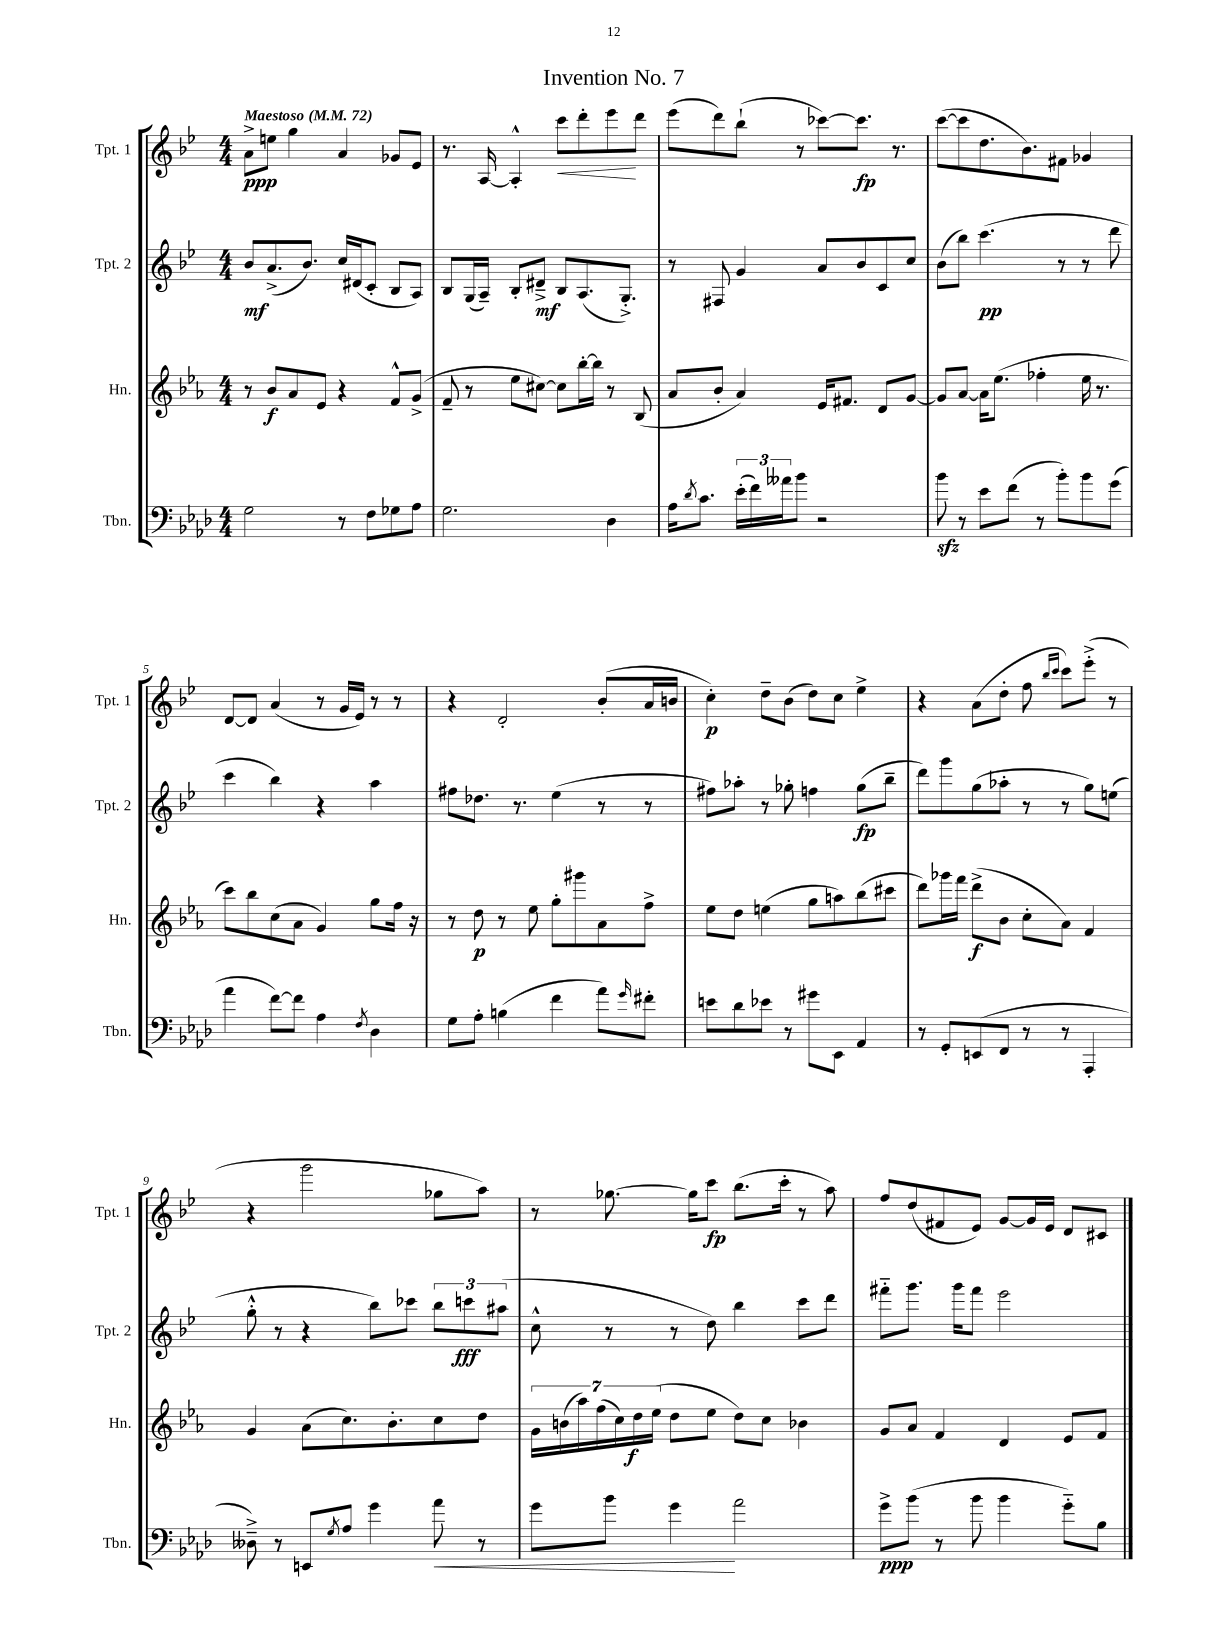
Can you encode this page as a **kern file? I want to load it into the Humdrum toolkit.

**kern	**kern	**kern	**kern
*staff4	*staff3	*staff2	*staff1
*clefF4	*clefG2	*clefG2	*clefG2
*k[b-e-a-d-]	*k[b-e-a-]	*k[b-e-]	*k[b-e-]
*M4/4	*M4/4	*M4/4	*M4/4
*MM72	*MM72	*MM72	*MM72
2G\	8r	8b-/L	8a^\L
.	8b-/L	(8.a^/	8ee\J
.	8a-/	.	4gg\
.	.	8.b-/J)	.
.	8e-/J	.	.
8r	4r	16cc/LL	4a/
.	.	(16d#/J	.
8F\L	.	8c'/J	.
8G-\	8f^^/L	8B-/L	8g-/L
8A-\J	(8g^/J	8A/J)	8e-/J
=	=	=	=
2.G\	8f~/	8B-/L	8.r
.	8r	(16G/L	.
.	.	16A~/JJ)	[16A/
.	8ee-\L	8B-'/L	4A'^^/]
.	[8cc#\J)	8d#~^/J	.
.	8cc#\]L	8B-/L	8ccc\L
.	[16bb-'\L	(8.A/	8ddd'\
.	16bb-\]JJ	.	.
4D-\	8r	.	8eee-\
.	.	8.G'^/J)	.
.	(8B-/	.	8ddd\J
=	=	=	=
16A-\LK	8a-/L	8r	(8eee-\L
8qd-/	.	.	.
8.c\J	.	.	.
.	8b-'/J	8F#/	8ddd\)
(24e-'\LL	4a-/)	4g/	(8bb-`\J
24f\)	.	.	.
24a--\J	.	.	.
8b-\J	.	.	8r
2r	16e-/LK	8a/L	[8ccc-\L)
.	8.f#/J	.	.
.	.	8b-/	8.ccc-\]J
.	8d/L	8c/	.
.	.	.	8.r
.	[8g/J	8cc/J	.
=	=	=	=
8b-\	8g/]L	(8b-\L	([8ccc\L
8r	[8a-/J	8bb-\J)	8ccc\]
8e-\L	16a-\]LK	(4.ccc\	8.dd\
.	(8.ee-\J	.	.
(8f\J	.	.	.
.	.	.	8.b-\)
8r	4ff-'\	.	.
8b-'\L)	.	8r	8f#\J
8b-\	16ee-\	8r	4g-/
.	8.r	.	.
(8g\J	.	8ddd\	.
=	=	=	=
4a-\	8ccc\L)	4ccc\	[8d/L
.	8bb-\	.	8d/]J
[8f\L)	(8cc\	4bb-\)	(4a/
8f\]J	8a-\J	.	.
4A-\	4g/)	4r	8r
.	.	.	16g/LL
.	.	.	16e-/JJ)
8qF/	.	.	.
4D-\	8gg\L	4aa\	8r
.	16ff\Jk	.	8r
.	16r	.	.
=	=	=	=
8G\L	8r	8ff#\L	4r
8A-'\J	8dd\	8.dd-\J	.
(4B\	8r	.	2d'/
.	.	8.r	.
.	8ee-\	.	.
4f\	8gg'\L	(4ee-\	.
.	8ggg#\	.	.
8a-\L)	8a-\	8r	(8b-'/L
16qqg/	.	.	.
8f#'\J	8ff^\J	8r	16a/L
.	.	.	16b/JJ
=	=	=	=
8e\L	8ee-\L	8ff#\L)	4cc'\)
8d-\	8dd\J	8aa-'\J	.
8e-\J	(4ee\	8r	8dd~\L
8r	.	8gg-'\	(8b-\J
8g#\L	8gg\L	4ff\	8dd\L)
8EE-\J	8aa\)	.	8cc\J
4AA-/	(8bb-\	(8gg-\L	4ee-^\
.	8ccc#\J	8bb-~\J	.
=	=	=	=
8r	8ddd\L)	8ddd\L)	4r
8GG'/L	16ggg-\L	8ggg\	.
.	16fff\JJ	.	.
(8EE/	(8ddd^\L	(8gg\	(8a\L
8FF/J	8b-\J	8aa-'\J	8dd'\J
8r	8cc'\L	8r	8ff\
.	.	.	16qqbb-/LL
.	.	.	16qqccc/JJ
8r	8a-\J)	8r	8ccc\L)
4AAA-'/	4f/	8gg\L)	(8eee-'^\J
.	.	(8ee\J	8r
=	=	=	=
8D--~^\)	4g/	8gg'^^\	4r
8r	.	8r	.
8EE/L	(8a-\L	4r	2ggg\
8qG/	.	.	.
8A-/J	8.cc\)	.	.
4g\	.	8bb-\L)	.
.	8.b-'\	.	.
.	.	8ccc-\J	.
8a-\	8cc\	12bb-\L	8gg-\L
.	.	12ccc\	.
8r	8dd\J	.	8aa\J)
.	.	(12aa#\J	.
=	=	=	=
8g\L	28g\LL	8cc^^\	8r
.	(28b\	.	.
.	28aa-\)	.	.
.	(28ff\	.	.
8b-\J	.	8r	[8.gg-\
.	28cc\)	.	.
.	28dd\	.	.
.	(28ee-\JJ	.	.
4g\	8dd\L	8r	.
.	.	.	16gg-\]LK
.	8ee-\J	8dd\)	8ccc\J
2a-\	8dd\L)	4bb-\	(8.bb-\L
.	8cc\J	.	.
.	.	.	16ccc'\Jk
.	4b-\	8ccc\L	8r
.	.	8ddd\J	8aa\)
=	=	=	=
8g^\L	8g/L	8fff#'~\L	8ff/L
(8b-\J	8a-/J	8.ggg\J	(8dd/
8r	4f/	.	8f#/
.	.	16ggg\LK	.
8b-\	.	8fff#\J	8e-/J)
4b-\	4d/	2eee-\	[8g/L
.	.	.	16g/]L
.	.	.	16e-/JJ
8g'~\L)	8e-/L	.	8d/L
8B-\J	8f/J	.	8c#/J
==	==	==	==
*-	*-	*-	*-
